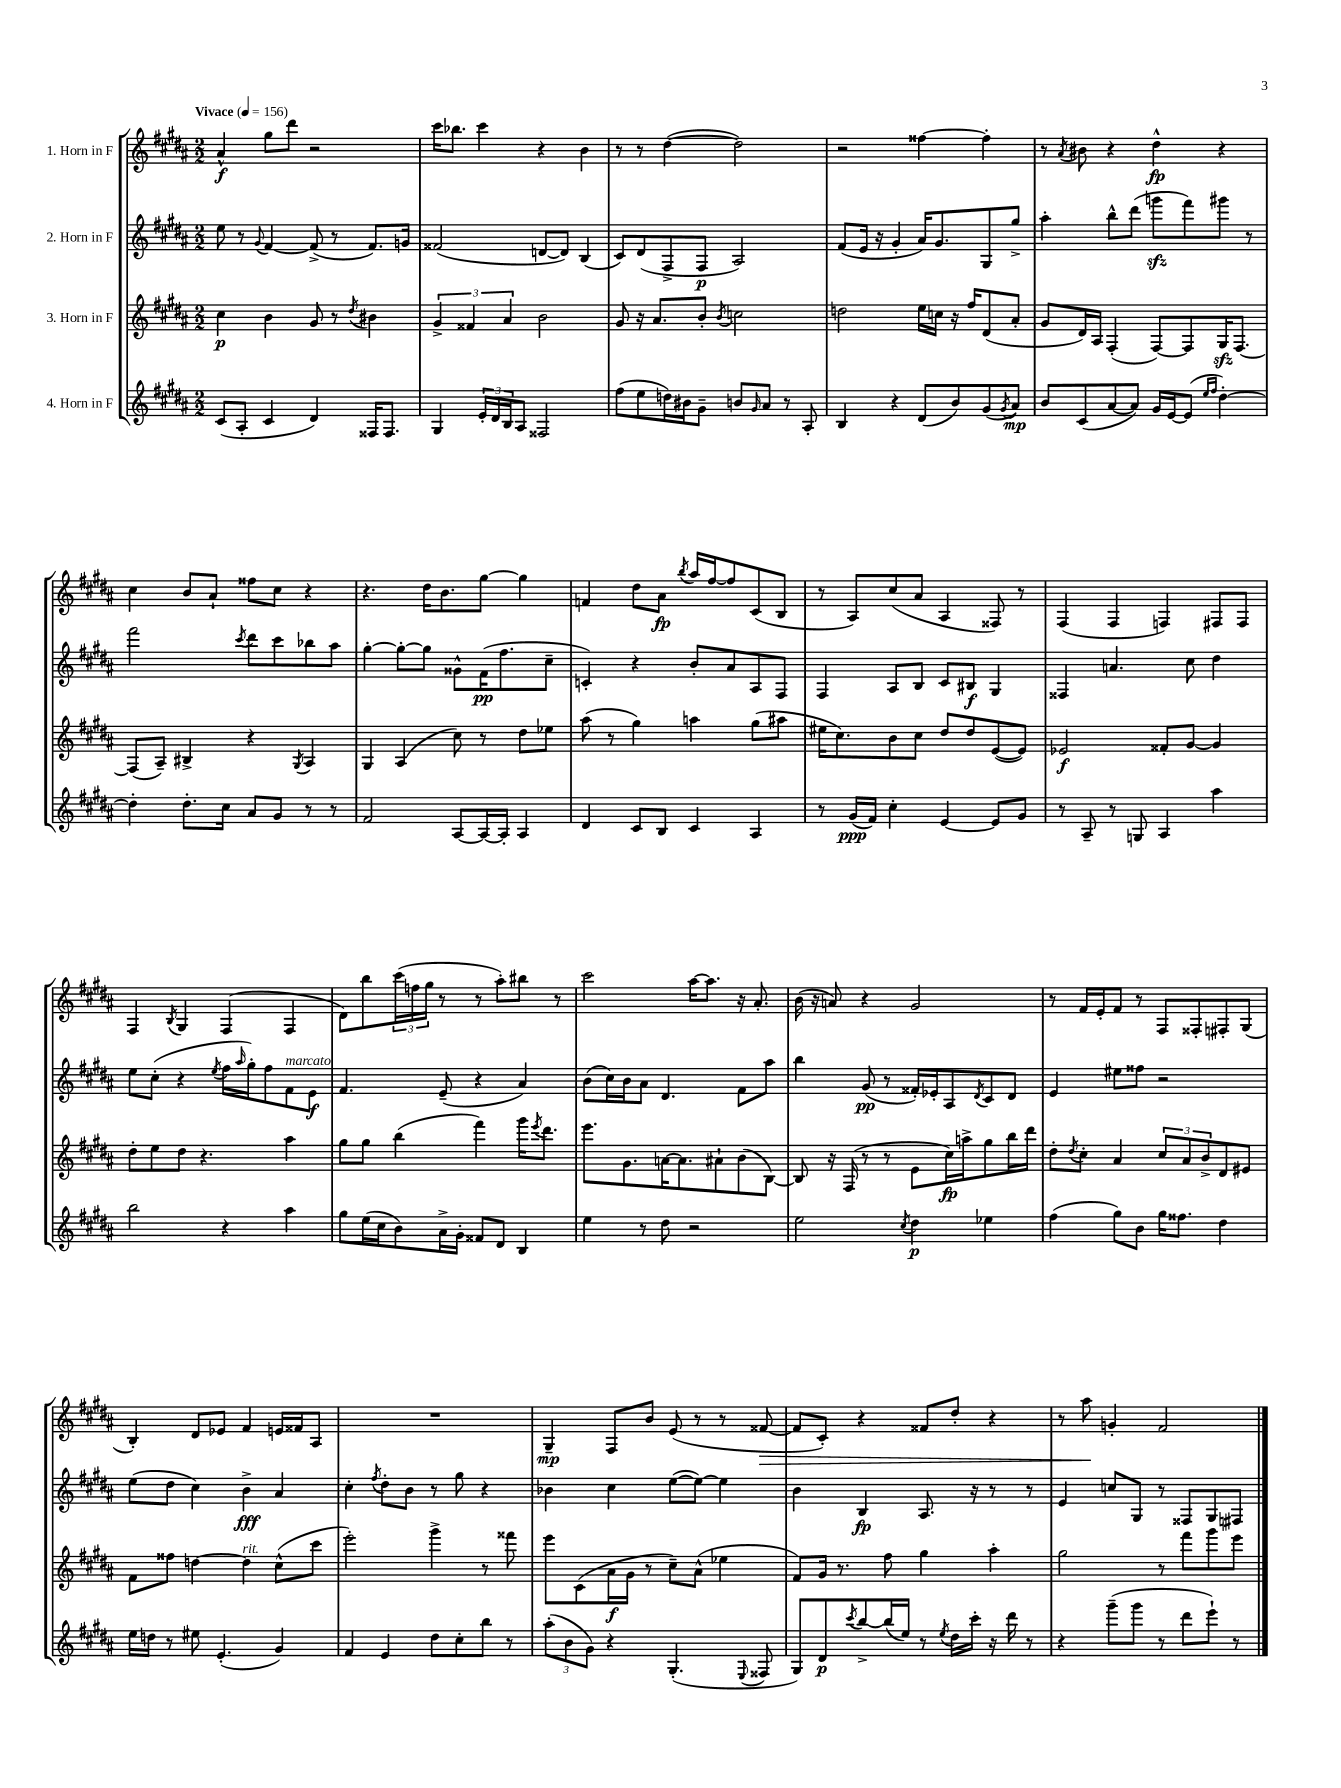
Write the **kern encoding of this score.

**kern	**kern	**kern	**kern
*staff4	*staff3	*staff2	*staff1
*clefG2	*clefG2	*clefG2	*clefG2
*k[f#c#g#d#a#]	*k[f#c#g#d#a#]	*k[f#c#g#d#a#]	*k[f#c#g#d#a#]
*M2/2	*M2/2	*M2/2	*M2/2
*MM156	*MM156	*MM156	*MM156
(8c#/L	4cc#\	8ee\	4a#^^/
8A#'/J	.	8r	.
.	.	8qqg#/	.
4c#/	4b\	[4f#/	8gg#\L
.	.	.	8ddd#\J
4d#/)	8g#/	(8f#^/]	2r
.	8r	8r	.
.	8qdd#/	.	.
16F##/LK	4b#\	8.f#/L)	.
8.F##/J	.	.	.
.	.	16g/Jk	.
=	=	=	=
4G#/	6g#^/	(2f##/	16ccc#\LK
.	.	.	8.bb-\J
.	6f##/	.	.
24e'/LL	.	.	4ccc#\
24d#/	.	.	.
24B/J	6a#/	.	.
8A#/J	.	.	.
2F##/	2b\	[8d/L	4r
.	.	8d/]J)	.
.	.	(4B/	4b\
=	=	=	=
(8ff#\L	8g#/	8c#/L)	8r
8ee\	16r	(8d#/	8r
.	8.a#/L	.	.
16dd\L)	.	8F#^/	([4dd#\
16b#\J	.	.	.
8g#~\J	8b'/J	8F#/J	.
.	8qb/	.	.
8b/L	2cc\	2A#/)	2dd#\])
16qqg#/	.	.	.
8a#/J	.	.	.
8r	.	.	.
8A#'/	.	.	.
=	=	=	=
4B/	2dd\	(8f#/L	2r
.	.	16e/Jk	.
.	.	16r	.
4r	.	4g#'/	.
(8d#/L	16ee\LL	16a#/LK)	[4ff##\
.	16cc\JJ	8.g#/	.
8b/)	16r	.	.
.	16ff#/LK	.	.
(8g#/	(8d#/	8G#/	4ff##'\]
8qg#/	.	.	.
8a#/J)	8a#'/J	8gg#^/J	.
=	=	=	=
8b/L	8g#/L	4aa#'\	8r
.	.	.	8qa#/
(8c#/	16d#/L)	.	8b#\
.	16A#/JJ	.	.
[8a#/	(4F#'/	8bb^^\L	4r
8a#/]J)	.	(8ddd#\J	.
16g#/LL	[8F#/L)	8ggg\L	4dd#^^\
[16e/J	.	.	.
(8e/]J	8F#/]	8fff#\)	.
16qqee/LL	.	.	.
16qqff#/JJ	.	.	.
[4dd#'\)	16G#/K	8ggg#\J	4r
.	[8.F#/J	.	.
.	.	8r	.
=	=	=	=
4dd#'\]	(8F#/]L	2fff#\	4cc#\
.	8A#~/J)	.	.
8.dd#'\L	4B#^/	.	8b/L
.	.	.	8a#`/J
16cc#\Jk	.	.	.
.	.	8qccc#/	.
8a#/L	4r	8ddd#\L	8ff##\L
8g#/J	.	8ccc#\	8cc#\J
.	8qG#/	.	.
8r	4A#/	8bb-\	4r
8r	.	8aa#\J	.
=	=	=	=
2f#/	4G#/	[4gg#'\	4.r
.	(4A#/	8gg#'\_L	.
.	.	8gg#\]J	16dd#\LK
.	.	.	8.b\
[8A#/L	8cc#\)	8g##^^\L	.
16A#/_L	8r	(16f#\K	[8gg#\J
16A#'/]JJ	.	8.ff#\	.
4A#/	8dd#\L	.	4gg#\]
.	8ee-\J	8cc#~\J	.
=	=	=	=
4d#/	(8aa#\	4c'/)	4f/
.	8r	.	.
8c#/L	4gg#\)	4r	8dd#\L
8B/J	.	.	8a#\J
.	.	.	8qbb/
4c#/	4aa\	8b'/L	16aa#/LL
.	.	.	[16ff#/J
.	.	8a#/	8ff#/]
4A#/	(8gg#\L	8A#/	(8c#/
.	8aa#\J	8F#/J	8B/J
=	=	=	=
8r	16ee#\LK	4F#/	8r
.	8.cc#\)	.	.
(16g#/LL	.	.	8A#/L)
16f#/JJ)	.	.	.
4cc#'\	8b\	8A#/L	(8cc#/
.	8cc#\J	8B/J	8a#/J
[4e/	8dd#/L	8c#/L	4A#/
.	8dd#/	8B#/J	.
8e/]L	([8e/	4G#/	8F##/)
8g#/J	8e/]J)	.	8r
=	=	=	=
8r	2e-/	4F##/	(4F#/
8A#~/	.	.	.
8r	.	4.a/	4F#/
8G/	.	.	.
4A#/	8f##'/L	.	4F/)
.	[8g#/J	8cc#\	.
4aa#\	4g#/]	4dd#\	8F#/L
.	.	.	8F#/J
=	=	=	=
2bb\	8dd#'\L	8ee\L	4F#/
.	8ee\	(8cc#'\J	.
.	.	.	8qB/
.	8dd#\J	4r	4G#/
.	4.r	.	.
.	.	8qee/	.
4r	.	16ff#\LL	(4F#/
.	.	16qqaa#/	.
.	.	16gg#'\J)	.
.	.	8ff#\	.
4aa#\	4aa#\	8f#\	4F#/
.	.	8e\J	.
=	=	=	=
8gg#\L	8gg#\L	4.f#/	8d#\L)
(16ee\L	8gg#\J	.	8bb\
16cc#\J	.	.	.
8b\)	(4bb\	.	(24ccc#\L
.	.	.	24ff\
.	.	.	24gg#\JJ
16a#^\L	.	(8e~/	8r
16g#'\JJ	.	.	.
8f##/L	4fff#\)	4r	8r
8d#/J	.	.	8aa#'\L)
4B/	16ggg#\LK	4a#/)	8bb#\J
.	8qeee/	.	.
.	8.ddd#\J	.	.
.	.	.	8r
=	=	=	=
4ee\	8.eee\L	(8b\L	2ccc#\
.	.	16cc#\L)	.
.	8.g#\	16b\J	.
8r	.	8a#\J	.
8dd#\	[16a\K	4.d#/	.
.	8.a\]	.	.
2r	.	.	[16aa#\LK
.	.	.	8.aa#\]J
.	8a#`\	.	.
.	(8b\	8f#\L	16r
.	.	.	8.a#'/
.	[8B\J)	8aa#\J	.
=	=	=	=
2ee\	8B/]	4bb\	(16b\
.	.	.	16r
.	16r	.	8a/)
.	(16F#/	.	.
.	8r	(8g#/	4r
.	8r	8r	.
8qcc#/	.	.	.
4dd#\	8e\L	16f##'/LL)	2g#/
.	.	16e-'/J	.
.	16cc#\L)	8A#/	.
.	16aa^\J	.	.
.	.	8qd#/	.
4ee-\	8gg#\	8c#/	.
.	16bb\L	8d#/J	.
.	16ddd#\JJ	.	.
=	=	=	=
(4ff#\	8dd#'\L	4e/	8r
.	8qdd#/	.	.
.	8cc#'\J	.	16f#/LL
.	.	.	16e'/J
8gg#\L)	4a#/	8ee#\L	8f#/J
8b\J	.	8ff##\J	8r
16gg#\LK	12cc#/L	2r	8F#/L
8.ff##\J	.	.	.
.	12a#/	.	.
.	.	.	8F##'/
.	12b^/	.	.
4dd#\	8d#/	.	8F#'/
.	8e#/J	.	(8G#/J
=	=	=	=
16ee\LL	8f#\L	(8ee\L	4B'/)
16dd\JJ	.	.	.
8r	8ff##\J	8dd#\J	.
8ee#\	[4dd\	4cc#\)	8d#/L
(4.e'/	.	.	8e-/J
.	4dd\]	4b^\	4f#/
4g#/)	(8cc#^^\L	4a#/	16e/LL
.	.	.	16f##/J
.	8ccc#\J	.	8A#/J
=	=	=	=
4f#/	2eee'\)	4cc#'\	1r
.	.	8qff#/	.
4e/	.	8dd#'\L	.
.	.	8b\J	.
8dd#\L	4ggg#^\	8r	.
8cc#'\	.	8gg#\	.
8bb\J	8r	4r	.
8r	8fff##\	.	.
=	=	=	=
(12aa#'\L	8eee\L	4b-\	4G#~/
12b\	.	.	.
.	(8c#\	.	.
12g#\J)	.	.	.
4r	16a#\L	4cc#\	8F#/L
.	16g#\JJ	.	.
.	8r	.	8b/J
(4.G#'/	8cc#~\L)	([8ee\L	(8e/
.	(8a#^^\J	8ee\_J)	8r
.	4ee-\	4ee\]	8r
8qqE/	.	.	.
8F##/	.	.	[8f##/
=	=	=	=
8G#/L)	8f#/L)	4b\	8f##/]L
8d#/	16g#/Jk	.	8c#'/J)
.	8.r	.	.
8qccc#/	.	.	.
[8bb^/	.	4B/	4r
(16bb/]L	8ff#\	.	.
16ee/JJ)	.	.	.
8r	4gg#\	8.A#/	8f##/L
8qee/	.	.	.
16dd#\LL	.	.	8dd#'/J
16ccc#'\JJ	.	16r	.
16r	4aa#'\	8r	4r
16ddd#\	.	.	.
8r	.	8r	.
=	=	=	=
4r	2gg#\	4e/	8r
.	.	.	8aa#\
(8ggg#~\L	.	8cc/L	4g'/
8ggg#\J	.	8G#/J	.
8r	8r	8r	2f#/
8ddd#\L	8fff#\L	8F##/L	.
8eee`\J)	8ggg#\	8G#/	.
8r	8eee\J	8F#/J	.
==	==	==	==
*-	*-	*-	*-
